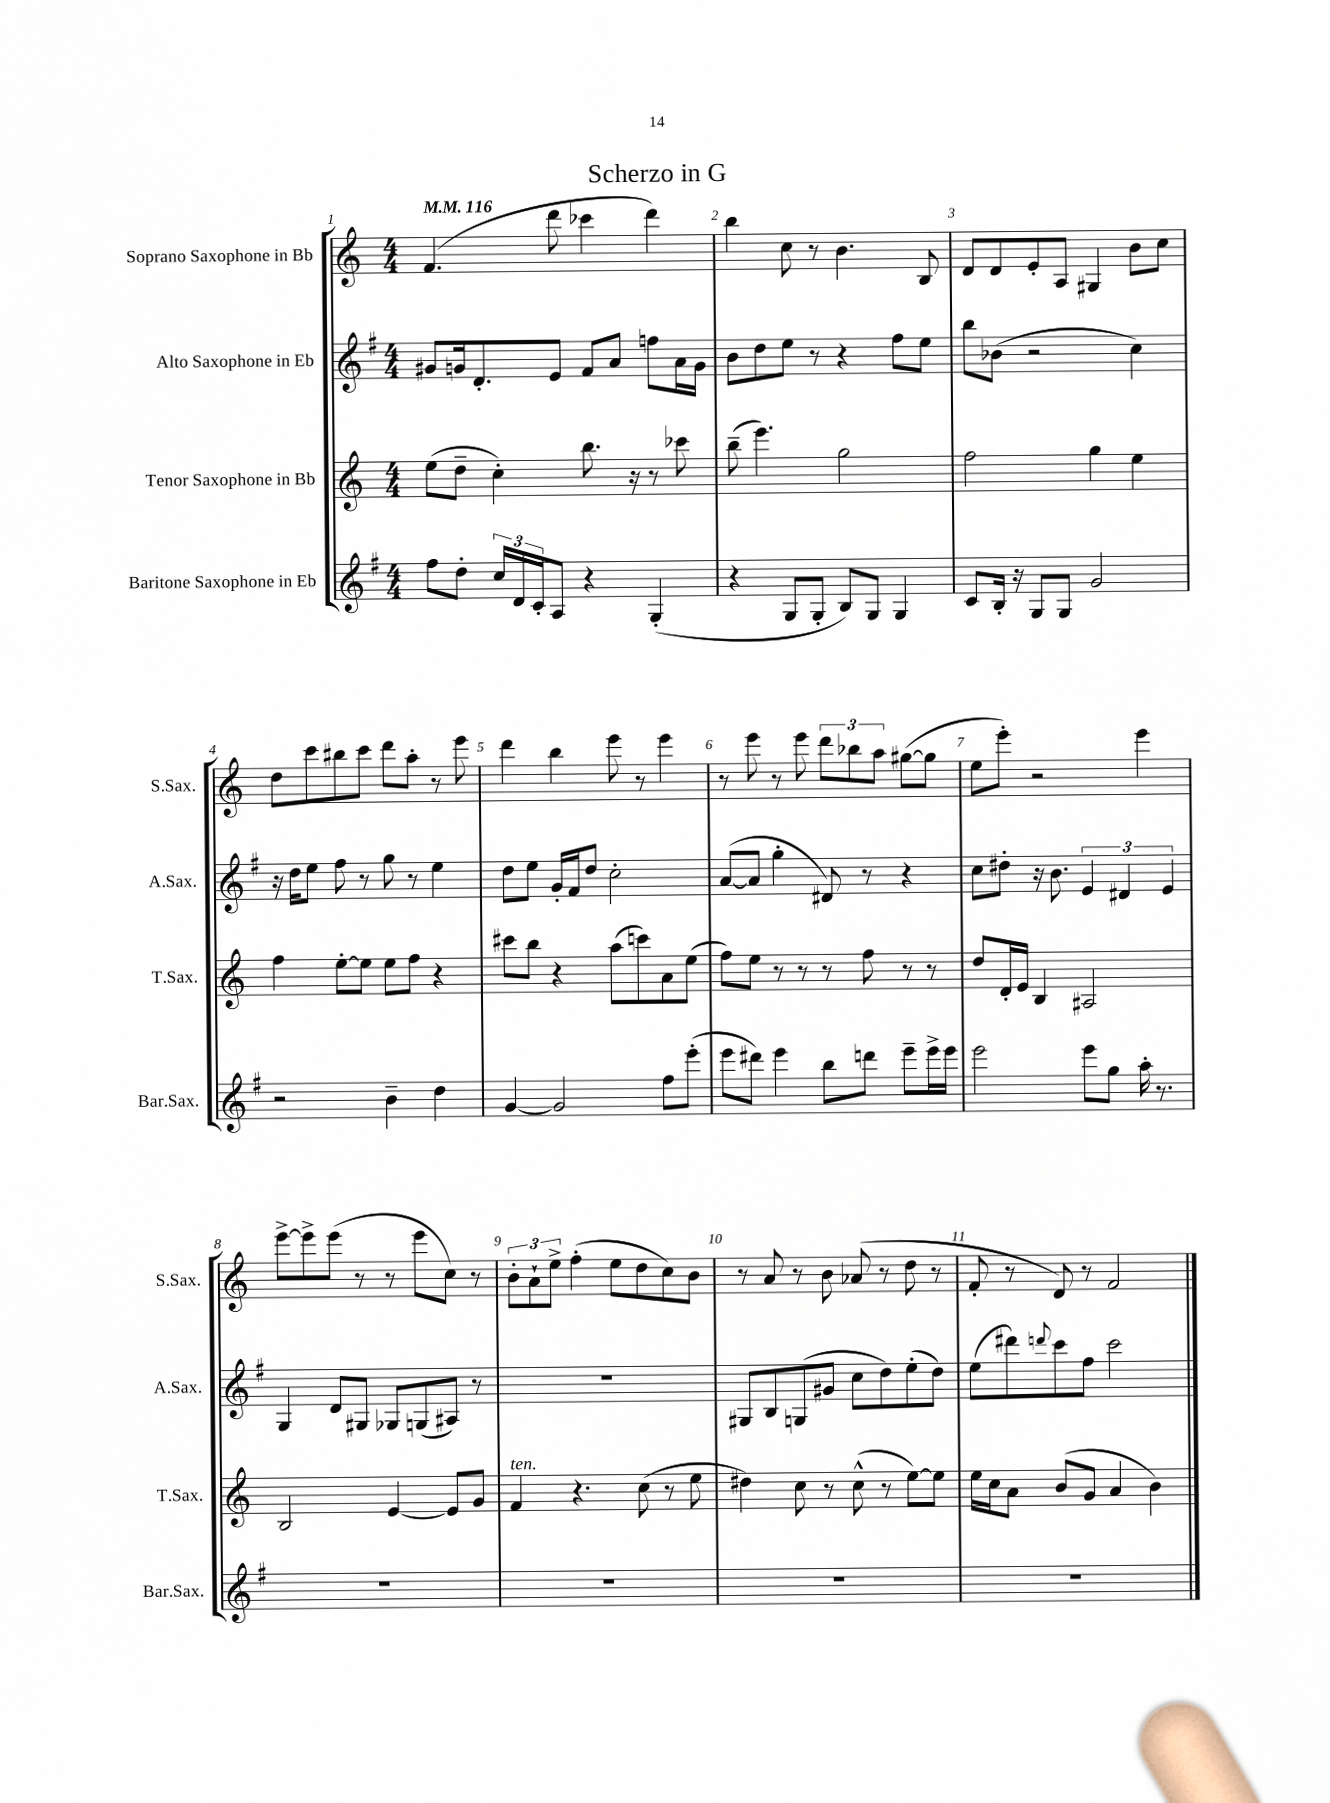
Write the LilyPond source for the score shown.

\header { title = "Scherzo in G" }
<<
\new StaffGroup <<
\new Staff = "s0" \with { instrumentName = "Soprano Saxophone in Bb" shortInstrumentName = "S.Sax." } {
    \clef treble \key c \major \numericTimeSignature \time 4/4 \tempo 4 = 116
    f'4.( d'''8 ces'''4 d'''4) |
    b''4 c''8 r8 b'4. b8 |
    d'8 d'8 e'8-. a8 gis4 b'8 c''8 |
    d''8 c'''8 bis''8 c'''8 d'''8 a''8-. r8 e'''8 |
    d'''4 b''4 e'''8 r8 e'''4 |
    r8 e'''8 r8 e'''8 \tuplet 3/2 { d'''8 bes''8 a''8 } gis''8~( gis''8 |
    e''8 e'''8-.) r2 e'''4 |
    e'''8~-> e'''8-> e'''8( r8 r8 e'''8 c''8) r8 |
    \tuplet 3/2 { b'8-. a'8-! e''8-> } f''4-.( e''8 d''8 c''8) b'8 |
    r8 a'8 r8 b'8 aes'8( r8 d''8 r8 |
    f'8-. r8 d'8) r8 f'2 \bar "|." |
}
\new Staff = "s1" \with { instrumentName = "Alto Saxophone in Eb" shortInstrumentName = "A.Sax." } {
    \clef treble \key g \major \numericTimeSignature \time 4/4
    gis'8 g'16 d'8.-. e'8 fis'8 a'8 f''8 a'16 g'16 |
    b'8 d''8 e''8 r8 r4 fis''8 e''8 |
    b''8 bes'8( r2 c''4) |
    r16 d''16 e''8 fis''8 r8 g''8 r8 e''4 |
    d''8 e''8 g'16-. fis'16 d''8 c''2-. |
    a'8~( a'8 g''4-. dis'8) r8 r4 |
    c''8 dis''8-. r16 b'8. \tuplet 3/2 { e'4 dis'4 e'4 } |
    g4 d'8 gis8 ges8 g8( ais8) r8 |
    R1 |
    gis8 b8 g8( gis'8 c''8 d''8) e''8-.( d''8) |
    e''8( dis'''8) \appoggiatura { d'''8 } c'''8 fis''8 c'''2 \bar "|." |
}
\new Staff = "s2" \with { instrumentName = "Tenor Saxophone in Bb" shortInstrumentName = "T.Sax." } {
    \clef treble \key c \major \numericTimeSignature \time 4/4
    e''8( d''8-- c''4-.) b''8. r16 r8 ces'''8 |
    b''8--( e'''4.) g''2 |
    f''2 g''4 e''4 |
    f''4 e''8~-. e''8 e''8 f''8 r4 |
    cis'''8 b''8 r4 a''8( c'''8) a'8 e''8( |
    f''8) e''8 r8 r8 r8 f''8 r8 r8 |
    d''8 d'16-. e'16 b4 ais2 |
    b2 e'4~ e'8 g'8 |
    f'4^\markup { \italic "ten." } r4. c''8( r8 e''8 |
    dis''4) c''8 r8 c''8-^( r8 e''8~) e''8 |
    e''16 c''16 a'8 b'8( g'8 a'4 b'4) \bar "|." |
}
\new Staff = "s3" \with { instrumentName = "Baritone Saxophone in Eb" shortInstrumentName = "Bar.Sax." } {
    \clef treble \key g \major \numericTimeSignature \time 4/4
    fis''8 d''8-. \tuplet 3/2 { c''16 d'16 c'16-. } a8 r4 g4-.( |
    r4 g8 g8-. b8) g8 g4 |
    c'8 b16-. r16 g8 g8 g'2 |
    r2 b'4-- d''4 |
    g'4~ g'2 fis''8 e'''8-.( |
    e'''8 dis'''8) e'''4 b''8 d'''8 e'''8-- e'''16-> e'''16 |
    e'''2 e'''8 g''8 a''16-. r8. |
    R1 |
    R1 |
    R1 |
    R1 \bar "|." |
}
>>
>>
\layout { \context { \Score \override BarNumber.break-visibility = ##(#f #t #t) barNumberVisibility = #all-bar-numbers-visible } }
